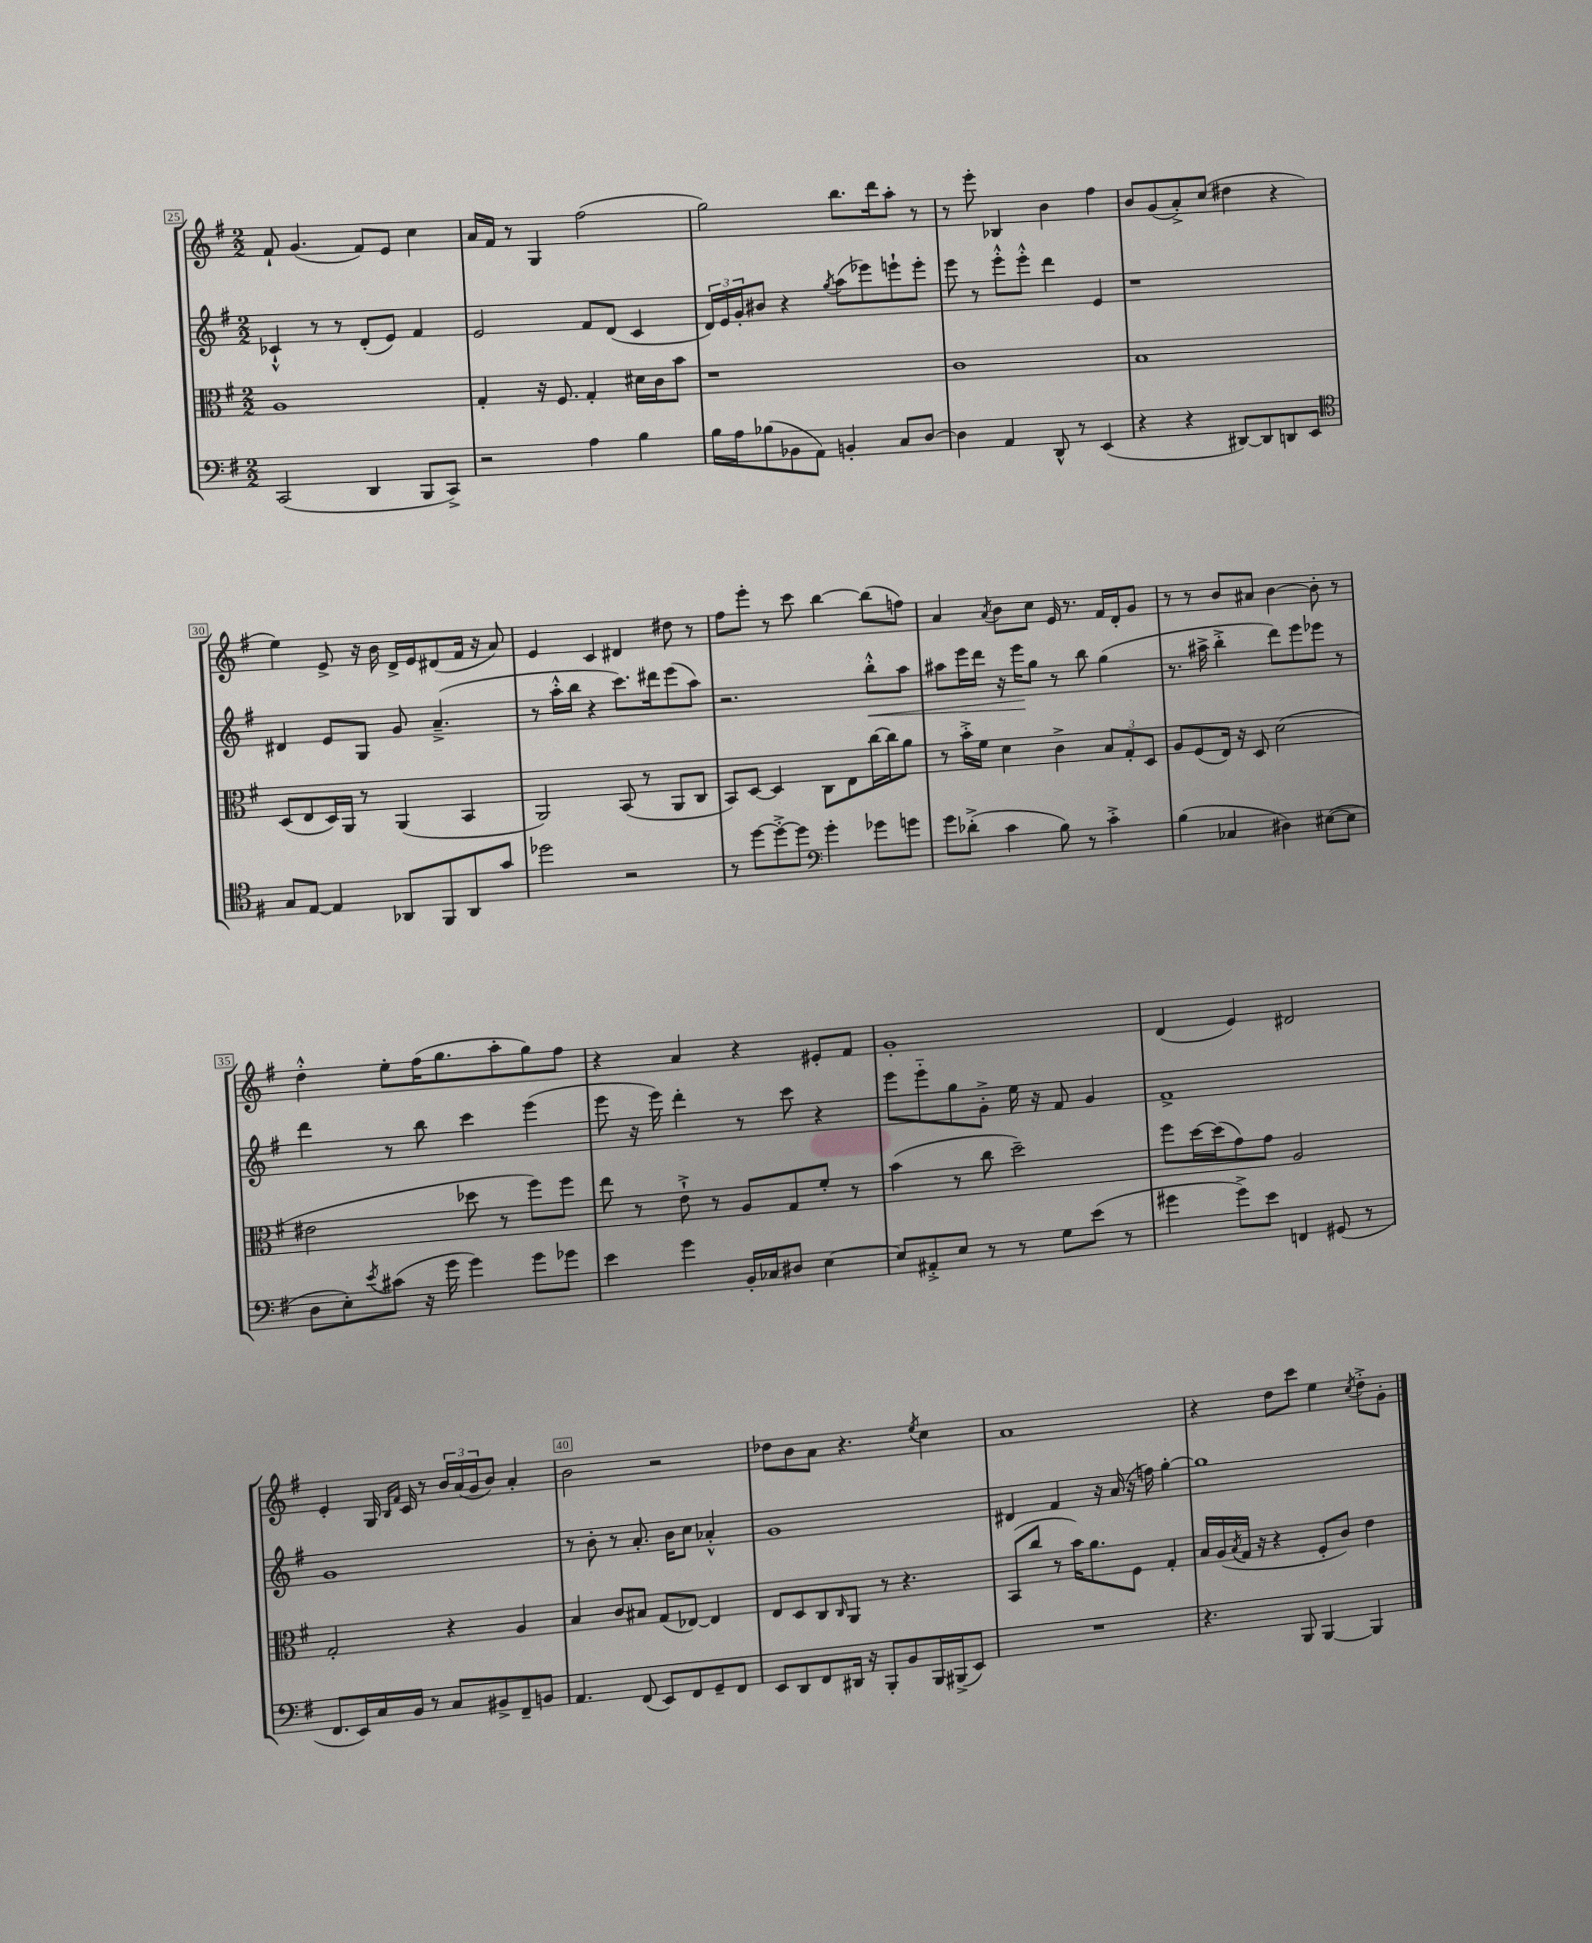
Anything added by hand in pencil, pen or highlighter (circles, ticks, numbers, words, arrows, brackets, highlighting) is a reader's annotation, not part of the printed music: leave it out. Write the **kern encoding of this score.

**kern	**kern	**kern	**kern
*staff4	*staff3	*staff2	*staff1
*clefF4	*clefC3	*clefG2	*clefG2
*k[f#]	*k[f#]	*k[f#]	*k[f#]
*M2/2	*M2/2	*M2/2	*M2/2
(2CC	1A	4c-`^^	8f#`
.	.	.	(4.g
.	.	8r	.
.	.	8r	.
4DD	.	(8d'	8f#)
.	.	8e)	8e
8BBB	.	4f#	4cc
8CC^)	.	.	.
=	=	=	=
2r	4G'	2e	16a
.	.	.	16f#
.	.	.	8r
.	16r	.	4G
.	8.F#	.	.
4A	4G'	8f#	(2ff#
.	.	(8d	.
4B	16d#	4c	.
.	16c	.	.
.	8b	.	.
=	=	=	=
16B	1r	24d)	2gg)
.	.	24e	.
16A	.	.	.
.	.	24g'	.
(8B-	.	8b#	.
8BB-	.	4r	.
8AA)	.	.	.
.	.	8qgg	.
4BB'	.	(8aa	8.bb
.	.	8eee-)	.
.	.	.	16ddd
8C	.	8eee`	8aa'
[8D	.	8eee'	8r
=	=	=	=
4D]	1c	8eee	8r
.	.	8r	8eee'
4AA	.	8eee'^^	4B-
.	.	8eee'^^	.
8DD^^	.	4ddd	4b
8r	.	.	.
(4EE	.	4e	4ff#
=	=	=	=
4r	1B	1r	8b
.	.	.	(8g
4r	.	.	8a'^)
.	.	.	(8cc
[8DD#)	.	.	4dd#
8DD#]	.	.	.
8DD	.	.	4r
8EE	.	.	.
=	=	=	=
*clefC4	*	*	*
8G	(8D	4d#	4ee)
[8E	8E	.	.
4E]	16D)	8e	8e^
.	16AA	.	.
.	8r	8G	16r
.	.	.	16b
8AA-	(4AA	8g	16d^
.	.	.	16e
8FF#	.	(4.a~^	(8d#
8AA-	4BB	.	16f#
.	.	.	16r
8g	.	.	8a)
=	=	=	=
2dd-	2AA)	8r	4e
.	.	16aa'^^	.
.	.	16bb	.
.	.	4r	4c
2r	(8BB	8.ccc)	4d#
.	8r	.	.
.	.	16ddd#	.
.	8AA	(8eee	8dd#
.	8C	8aa)	8r
=	=	=	=
8r	8BB)	2.r	8ff#
[8dd	[8D	.	8eee'
8dd'^_	4D]	.	8r
8dd]	.	.	8ccc
*clefF4	*	*	*
4g'	8C	.	[4bb
.	8E	.	.
8g-	[16cc	8bb'^^	(8bb]
.	16cc]	.	.
8g	8a	8aa	8ff)
=	=	=	=
8g	8r	8aa#	4a
(8d-'^	16b'^	16eee	.
.	16f#	16ddd	.
.	.	.	8qa
4c	4d	16r	8b
.	.	16eee	.
.	.	8gg	8cc
8B)	4c^	8r	16e
.	.	.	8.r
8r	.	8bb	.
4c'^	12B	(4gg	16f#
.	.	.	16d'
.	12G'	.	.
.	.	.	8g
.	12D	.	.
=	=	=	=
(4B	8A	8.r	8r
.	(8F#	.	8r
.	.	16aa#^	.
4C-	16E)	4bb'^	8b
.	16r	.	.
.	8D	.	8a#
4D#)	(2d	8ddd)	[4b
.	.	8eee	.
([8E#	.	8eee-	8b']
8E#]	.	8r	8r
=	=	=	=
8D	2e#	4ddd	4dd'^^
8E')	.	.	.
8qe	.	.	.
(8c#	.	8r	8ee'
16r	.	8bb	(16ff#
16g	.	.	8.gg
4g)	8dd-	4ccc	.
.	8r	.	8aa'
8g	8ff#)	(4eee	8gg)
8g-	8ff#	.	8ff#
=	=	=	=
4e	8ee	8eee	4r
.	8r	16r	.
.	.	16eee)	.
4g	8e`^	4ddd'	4a
.	8r	.	.
16BB'	8A	8r	4r
16C-	.	.	.
8D#	8G	8ccc	.
[4E	8f#'	4r	8e#'
.	8r	.	8f#
=	=	=	=
8E]	(4b	8eee	1g'
8AA#'^	.	8eee'~	.
8E	8r	8gg	.
8r	8cc	8g'^	.
8r	2dd~)	16ee	.
.	.	16r	.
8G	.	8f#	.
(8e	.	4g	.
8r	.	.	.
=	=	=	=
4g#	8ff#	1f#^	(4d
.	[16dd	.	.
.	(16dd]	.	.
8g#^)	8g)	.	4e)
8e	8g	.	.
4FF	2A	.	2d#
(8GG#	.	.	.
8r	.	.	.
=	=	=	=
8.FF#	2G'	1g	4e'
16EE)	.	.	.
16C	.	.	16G
.	.	.	16qqB
.	.	.	16qqf#
16BB	.	.	16c
8r	.	.	8r
8C	4r	.	24b
.	.	.	(24a
.	.	.	24g
8BB#^	.	.	8b)
8FF#~	4A	.	4a'
8BB	.	.	.
=	=	=	=
4.AA	4B	8r	2b
.	.	8b'	.
.	8c	8r	.
(8FF#	8B#	8.a'	.
8EE)	(8G	.	2r
.	.	16b	.
8FF#	[8E-)	8cc	.
8GG~	4E-]	4a-'^^	.
8FF#	.	.	.
=	=	=	=
8EE	8E	1g	8dd-
8DD	8D	.	8b
8FF#	8C	.	8a
.	16qqC	.	.
16DD#	8AA	.	4.r
16r	.	.	.
8BBB'	8r	.	.
8BB	4.r	.	.
.	.	.	8qee
16BBB	.	.	4cc
(16BBB#^	.	.	.
8EE)	.	.	.
=	=	=	=
1r	(8BB	4d#	1a
.	8cc	.	.
.	8r	4f#	.
.	16b)	.	.
.	8.a	.	.
.	.	16r	.
.	.	(16a	.
.	8F#	16r	.
.	.	16ff)	.
.	4G'	[4gg'	.
=	=	=	=
4.r	16B	1gg]	4r
.	(16A	.	.
.	8qB	.	.
.	16G	.	.
.	16r	.	.
.	4r	.	8dd
8BBB	.	.	8ccc
[4BBB	8F#'	.	4ee
.	8c)	.	.
.	.	.	8qcc
4BBB]	4e	.	8dd'^
.	.	.	8g'
==	==	==	==
*-	*-	*-	*-
